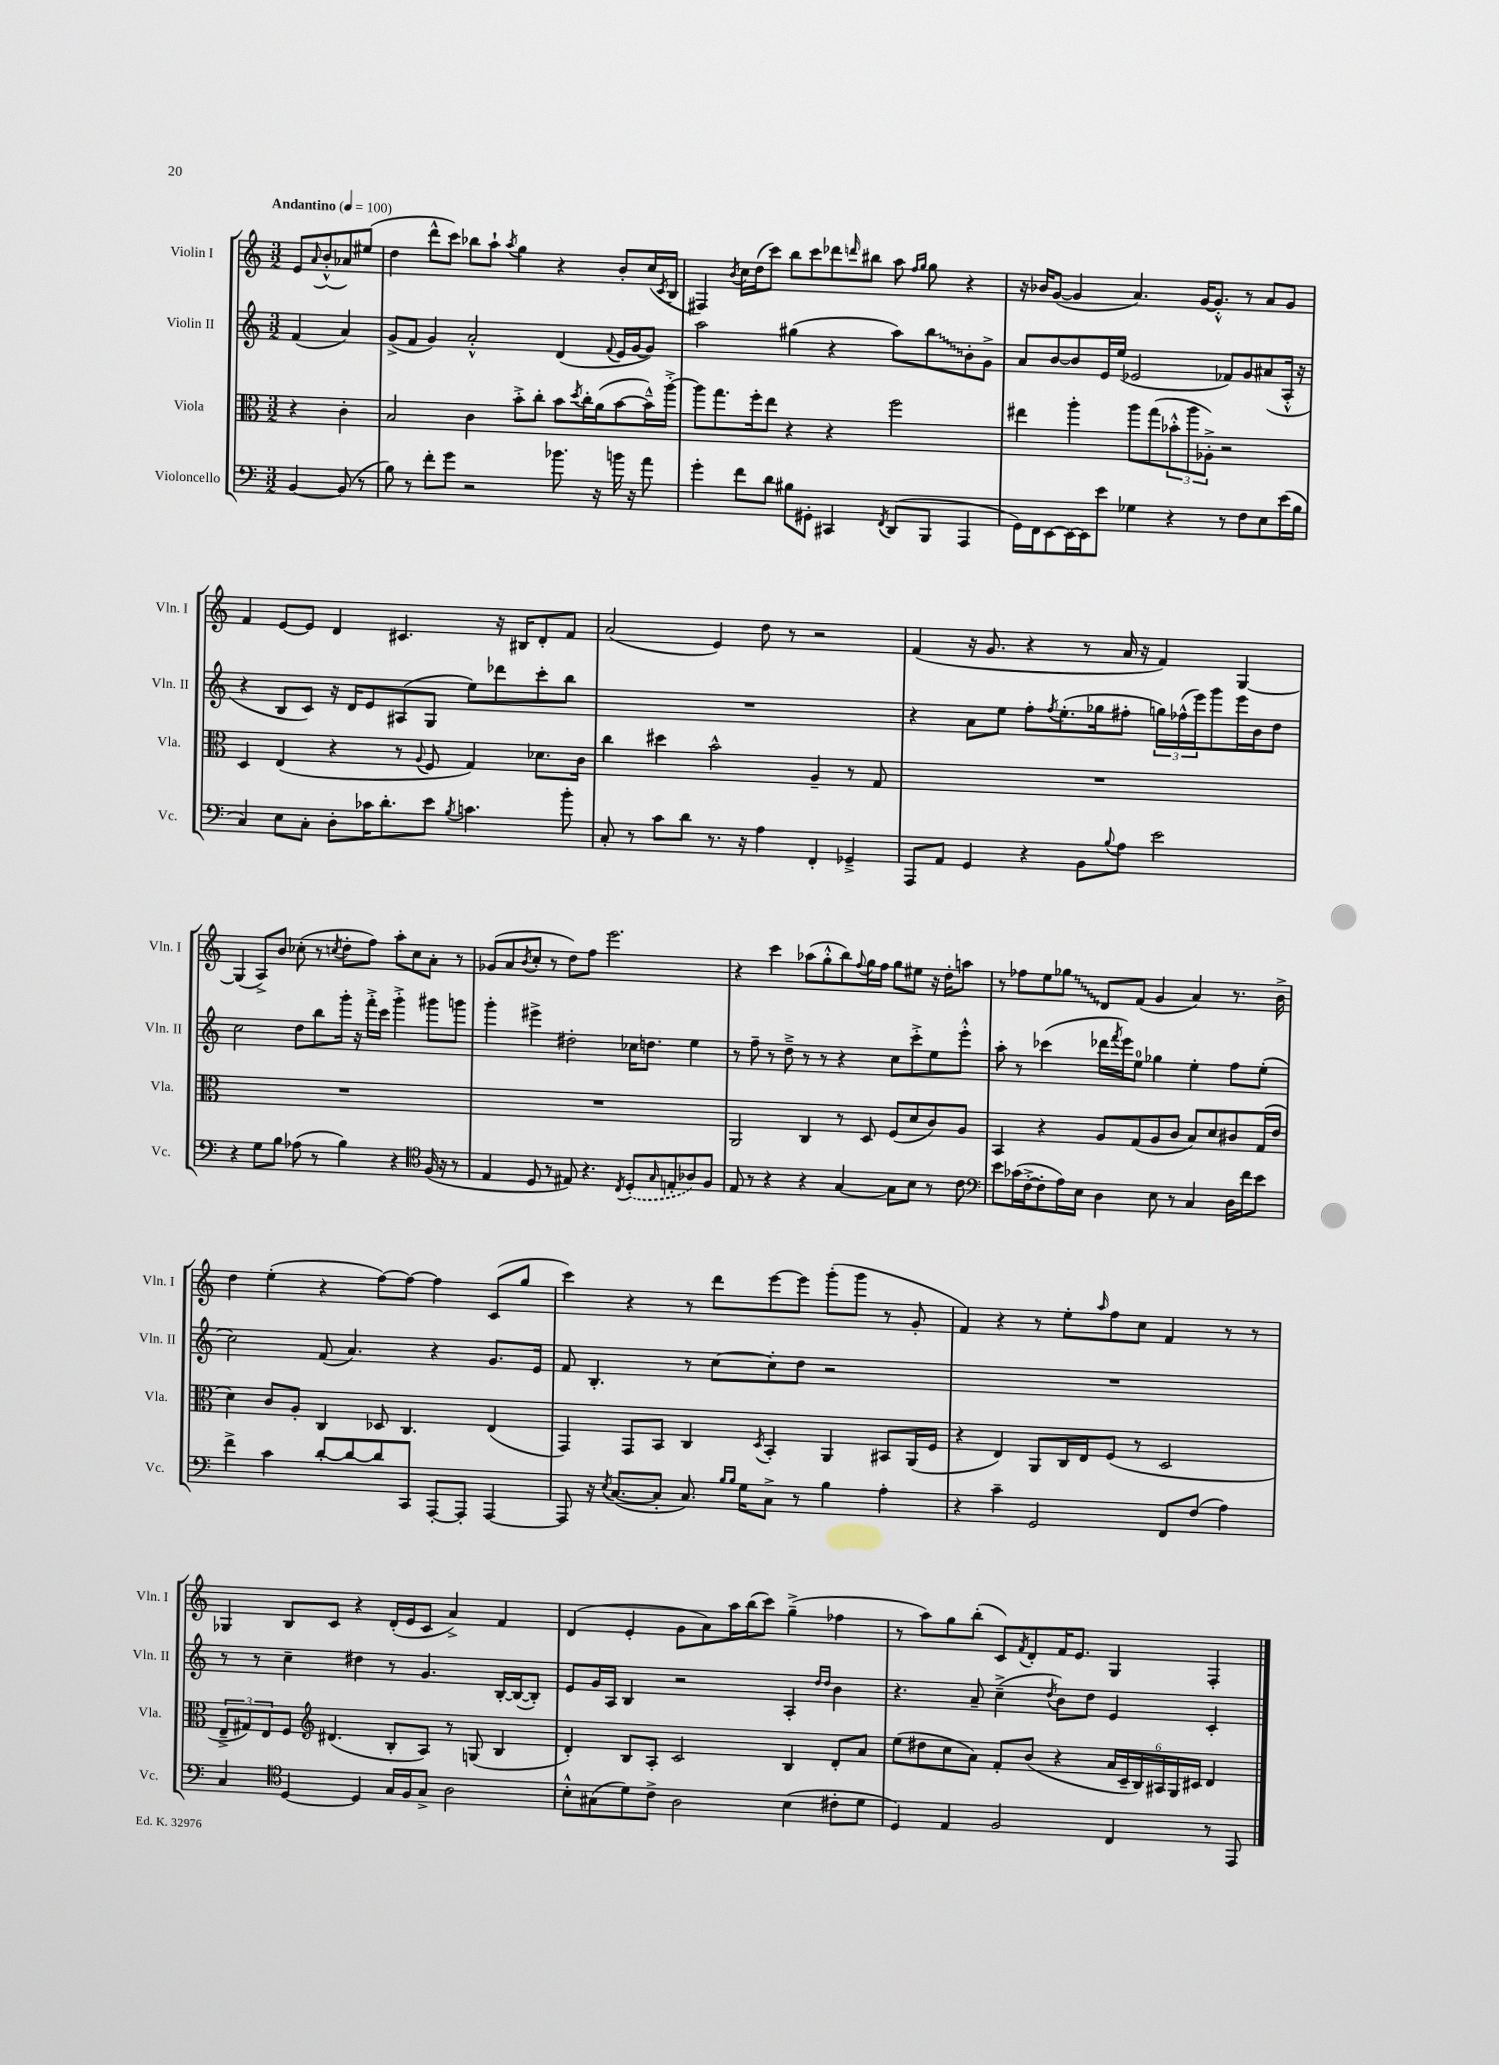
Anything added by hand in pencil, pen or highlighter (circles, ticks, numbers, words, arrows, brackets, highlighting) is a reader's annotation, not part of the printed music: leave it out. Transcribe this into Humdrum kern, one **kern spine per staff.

**kern	**kern	**kern	**kern
*staff4	*staff3	*staff2	*staff1
*clefF4	*clefC3	*clefG2	*clefG2
*k[]	*k[]	*k[]	*k[]
*M3/2	*M3/2	*M3/2	*M3/2
*MM100	*MM100	*MM100	*MM100
[4BB	4r	(4f	8e
.	.	.	8qqa
.	.	.	(8b'^^
(8BB]	4c'	4a)	8a-)
8r	.	.	(8ee#
=	=	=	=
8B)	2B	(8g^	4dd
8r	.	8f	.
8f'	.	4g)	8ddd^^
8g	.	.	8ccc)
2r	4c	2a'^^	8bb-
.	.	.	8aa`
.	.	.	8qaa
.	8b'^	.	4gg
.	8cc'	.	.
8.b-	8b	(4d	4r
.	8qdd	.	.
.	16cc'	.	.
16r	(16a	.	.
.	.	8qqf	.
16b	[8b	16e	8b'
16r	.	[16g	.
8a	16b~^^])	8g])	(16cc
.	.	.	8qc
.	[16aa'^	.	16B
=	=	=	=
4g'	8aa]	2aa	4F#)
.	8.gg	.	.
.	.	.	8qb
8f	.	.	16cc
.	16ff'	.	(16dd
8d	8ee	.	8ccc)
8B#	4r	(4gg#	8bb
8GG#'	.	.	8ccc
4CC#	4r	4r	8ddd-
.	.	.	16qqddd
.	.	.	8bb#
8qFF	.	.	.
(8DD	2ff	8aa)	8aa
.	.	.	16qqff
.	.	.	16qqgg
8BBB	.	8bb	8gg
4AAA	.	8b'	4r
.	.	8g^	.
=	=	=	=
16GG)	4ee#	8a	16r
16FF	.	.	16b-
[8EE	.	[8b	([8g
16EE_	4aa'	8b]	4g]
16EE]	.	.	.
8e	.	16e	.
.	.	(16ee	.
4G-	8aa	2e-	4.a)
.	(8gg	.	.
4r	12b-'^^	.	.
.	12aa	.	.
.	.	.	[16g
.	12A-'^)	.	.
.	.	.	8.g'^^]
8r	2r	8f-)	.
8F	.	8g	8r
8E	.	(8a#	8a
(16e	.	16A'^^	8g
16B	.	16r	.
=	=	=	=
4C)	4D	4r	4f
8E	(4E	8B	[8e
8C'	.	8c)	8e]
8D'	4r	16r	4d
.	.	16d	.
16c-	.	8e	.
8.d'	.	.	.
.	8r	(8A#	4.c#
.	8qqA	.	.
8e	8F	8G	.
8qB	.	.	.
4.c	4G)	8ee)	.
.	.	8ddd-	16r
.	.	.	16B#
.	8.d-	8ccc'	8d'
8b'	.	8bb	8f
.	16c	.	.
=	=	=	=
8C'	4cc	1.r	(2a
8r	.	.	.
8c	4dd#	.	.
8d	.	.	.
8.r	2b^^	.	4e)
16r	.	.	.
4A	.	.	8dd
.	.	.	8r
4FF'	4A~	.	2r
4GG-~^	8r	.	.
.	8G	.	.
=	=	=	=
8AAA	1.r	4r	(4f
8AA	.	.	.
4GG	.	8a	16r
.	.	.	8.g
.	.	8ee	.
4r	.	8ff'	4r
.	.	8qff	.
.	.	(8.ee'	.
8BB	.	.	8r
.	.	16gg-	.
8qqB	.	.	.
8A	.	8ff#'	16a
.	.	.	16r
2e	.	24gg)	4f)
.	.	(24ff-^^	.
.	.	24eee)	.
.	.	8ggg	.
.	.	16eee	[4G
.	.	16b	.
.	.	8dd	.
=	=	=	=
4r	1.r	2cc	(4G]
8G	.	.	8A^)
8B	.	.	8b
(8A-	.	8dd	(8cc-'
8r	.	8bb	8r
.	.	.	8qcc
4B)	.	16ggg'	8dd'
.	.	16r	.
.	.	16fff'^	8ff)
.	.	16ccc	.
4r	.	4ggg'^	8aa'
.	.	.	8cc
*clefC4	*	*	*
(16F	.	8ggg#	8a'
16r	.	.	.
8r	.	8ggg	8r
=	=	=	=
4E	1.r	4ggg'	(8g-
.	.	.	8a
.	.	.	8qb
8D	.	4eee#^	8cc'
8r	.	.	8r
8E#)	.	2dd#'	8dd)
4.r	.	.	8ff
.	.	.	2.eee
8qC	.	.	.
(8D'	.	16cc-	.
.	.	8.dd	.
16qqG	.	.	.
8E'	.	.	.
8A-)	.	4ee	.
8F	.	.	.
=	=	=	=
8E	2AA	8r	4r
8r	.	8ff~	.
4r	.	8r	4ccc
.	.	8dd~^	.
4r	4C	8r	(8aa-
.	.	8r	8gg'^^
[4G	8r	4r	8bb)
.	.	.	8qqff
.	8D	.	16gg
.	.	.	16ff
8G]	(8F	8cc	8gg
8B	8d	8ccc'^	8ee#
8r	8c)	8ee	16r
.	.	.	16dd'
8c	8A	8eee'^^	8aa
=	=	=	=
*clefF4	*	*	*
8e	4BB	8aa'	8r
(16c-	.	8r	8ff-
[16F'^	.	.	.
8F']	4r	(4ccc-	8ee
16A)	.	.	8gg-
16E	.	.	.
4D	8A	16ddd-	8d
.	.	8qfff	.
.	.	16eee)	.
.	(8G	8ee	(8f
8E	8A	4gg-	4g
8r	8c	.	.
4C	8B)	4ee'	4a)
.	8d	.	.
16D	8c#	8ff	8.r
16f	.	.	.
8e	(16G	(8ee'	.
.	16e	.	16b^
=	=	=	=
4f^	4d)	2cc)	4dd
4c	8c	.	(4ee'
.	8A'	.	.
[8d'	4C	(8f	4r
8d_	.	4.a)	.
8d]	8D-	.	[8ff)
8CC	4.C	.	8ff_
[8AAA'	.	4r	4ff]
8AAA']	.	.	.
[4AAA	(4E	8.g	(8c
.	.	.	8gg
.	.	16e	.
=	=	=	=
8AAA]	4GG)	8f	4ccc)
16r	.	4.B'	.
8qE	.	.	.
([8.C	.	.	.
.	8GG	.	4r
8C']	8BB	.	.
8.C)	4C	8r	8r
.	.	[8cc	8ddd
16qqB	.	.	.
16qqB	.	.	.
16G	.	.	.
.	8qD	.	.
8C^	4BB'	8cc']	[8eee
8r	.	8dd	8eee]
4B	4AA	2r	(8ggg'
.	.	.	8ggg
4A'	8BB#	.	8r
.	(16AA	.	8g'
.	16F	.	.
=	=	=	=
4r	4r	1.r	4f)
4c~	4E)	.	4r
2GG	8AA	.	8r
.	16C	.	8ee'
.	16E	.	.
.	.	.	16qqaa
.	(8F	.	8ff
.	8r	.	8cc
8FF	2D	.	4f
(8F	.	.	.
4A)	.	.	8r
.	.	.	8r
=	=	=	=
4C	12E~^	8r	4G-
.	12G#)	.	.
.	.	8r	.
.	12E	.	.
*clefC4	*	*	*
[4D	8F	4cc~	8B
*	*clefG2	*	*
.	(4.d#	.	8c
4D]	.	4dd#	4r
16G	8B'	8r	(16d'
16F	.	.	16e
8G^	8A)	4.g	8c
2A	8r	.	4a^)
.	(8G	.	.
.	4B	[16B'	4f
.	.	(16B_	.
.	.	8B'])	.
=	=	=	=
8B'^^	4d')	8e	(4d
(8G#	.	16g	.
.	.	16A	.
8d)	8B	4B	4e'
8c^	8A'	.	.
2A	2c	2r	8g
.	.	.	8a)
.	.	.	16aa
.	.	.	(16bb
.	.	.	8ccc)
(4B	4B	4A'	(4gg~^
.	.	16qqdd	.
.	.	16qqdd	.
8c#'	8d'	4b	4ff-
8d	8a	.	.
=	=	=	=
4D)	(8ee	4.r	8r
.	8dd#	.	8aa)
4E	8cc	.	8gg
.	8a)	8a~	(8bb'
2F	8f'	(4cc~^	8c)
.	.	.	8qf
.	(8b	.	8d'
.	.	8qdd	.
.	4r	8b)	16f
.	.	.	8.e
.	.	8dd	.
4C	24a	4e	4G
.	24c~	.	.
.	24B)	.	.
.	24A#	.	.
.	24G	.	.
.	24c#	.	.
8r	4d	4c'	4F'
8EE	.	.	.
==	==	==	==
*-	*-	*-	*-
